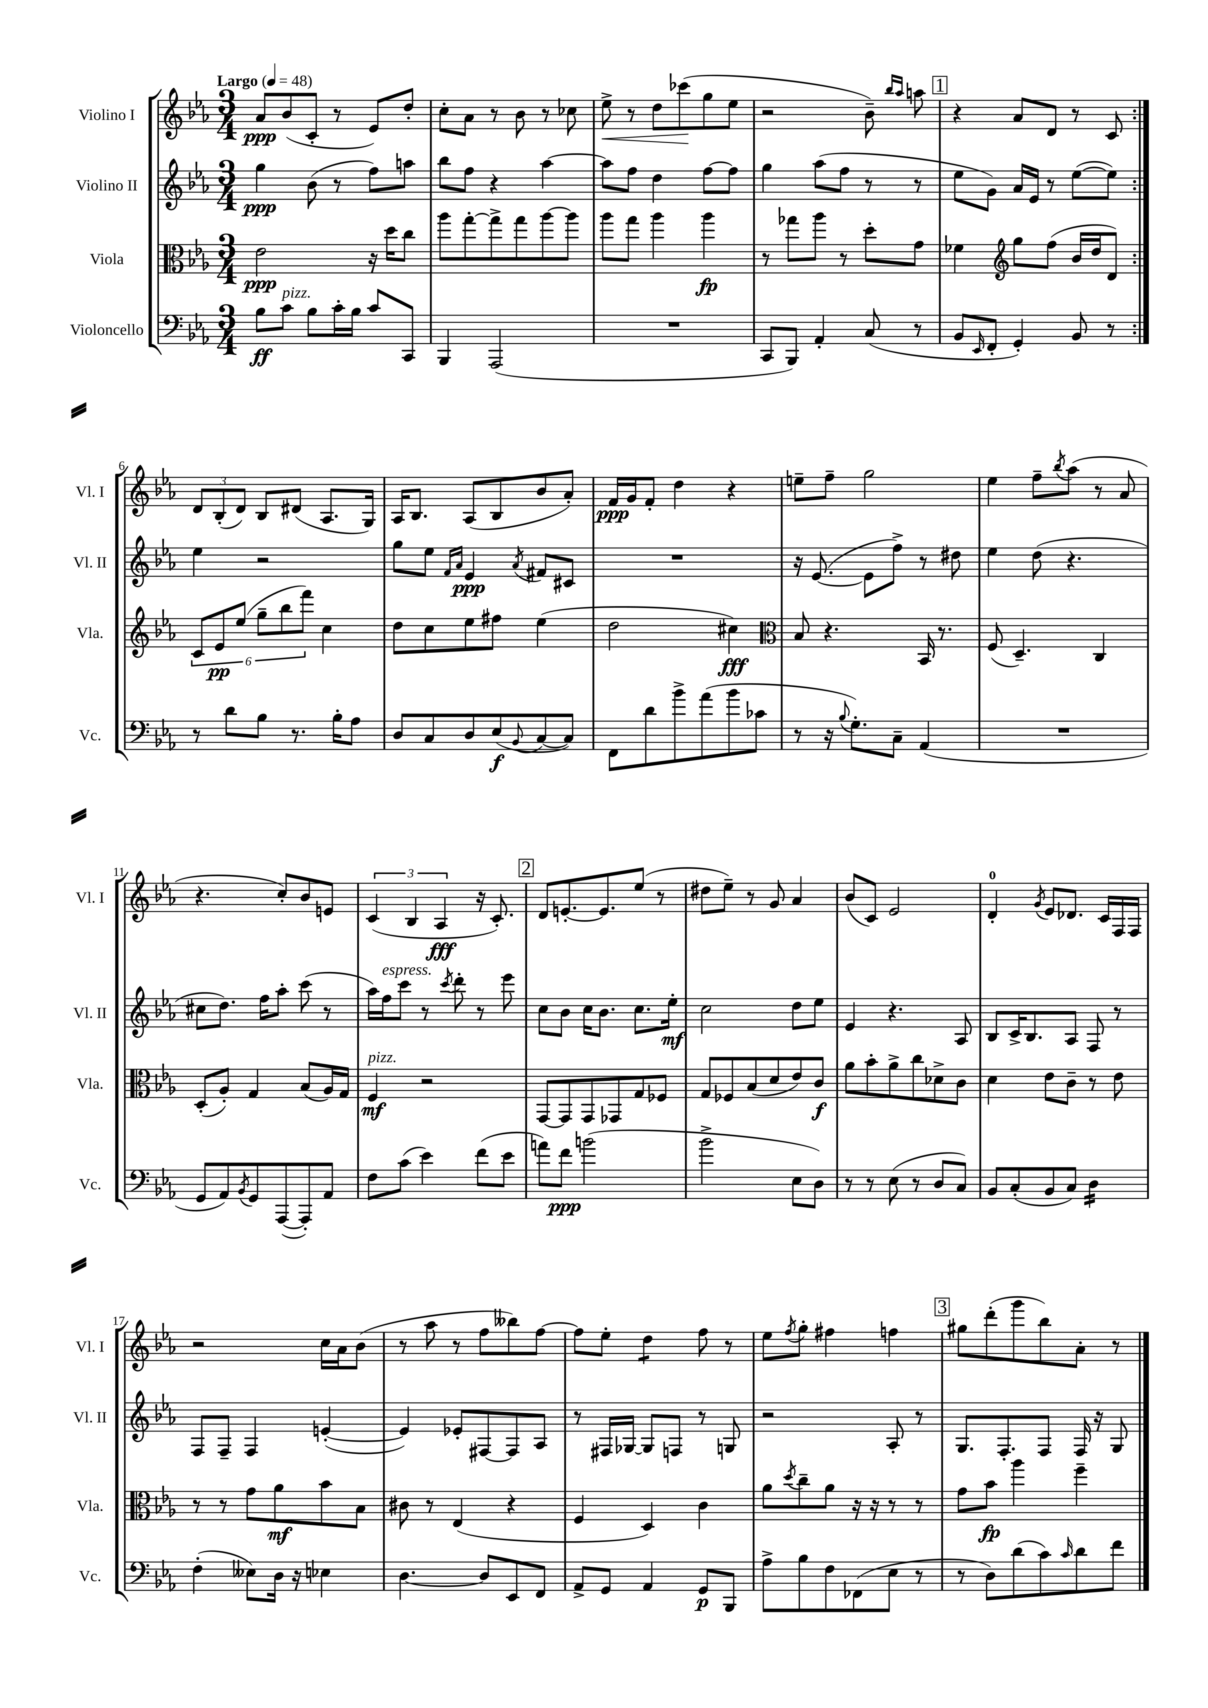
<<
\new StaffGroup <<
\new Staff = "s0" \with { instrumentName = "Violino I" shortInstrumentName = "Vl. I" } {
    \clef treble \key ees \major \numericTimeSignature \time 3/4 \tempo "Largo" 4 = 48
    \repeat volta 2 { aes'8\ppp bes'8( c'8-. r8 ees'8) d''8-. |
    c''8-. aes'8 r8 bes'8 r8 ces''8 |
    ees''8->\< r8 d''8 ces'''8\!( g''8 ees''8 |
    r2 bes'8--) \grace { bes''16 aes''16 } a''8 |
    \mark \markup { \box "1" } r4 aes'8 d'8 r8 c'8 | }
    \tuplet 3/2 { d'8 bes8-.( d'8) } bes8 dis'8( aes8. g16) |
    aes16 bes8. aes8( bes8 bes'8 aes'8-.) |
    f'16\ppp g'16 f'8-. d''4 r4 |
    e''8-- f''8-- g''2 |
    ees''4 f''8-- \acciaccatura { bes''8 } aes''8( r8 aes'8 |
    r4. c''8-.) bes'8 e'8 |
    \tuplet 3/2 { c'4( bes4 aes4\fff } r16 c'8.-.) |
    \mark \markup { \box "2" } d'8 e'8.~-. e'8. ees''8( r8 |
    dis''8 ees''8--) r8 g'8 aes'4 |
    bes'8( c'8) ees'2 |
    d'4-0-. \acciaccatura { g'8 } ees'8 des'8. c'16 f16 f16 |
    r2 c''16 aes'16 bes'8( |
    r8 aes''8 r8 f''8 beses''8) f''8~ |
    f''8 ees''8-. d''4:8 f''8 r8 |
    ees''8 \acciaccatura { f''8 } g''8-. fis''4 f''4 |
    \mark \markup { \box "3" } gis''8 d'''8-.( g'''8 bes''8) aes'8-. r8 \bar "|." |
}
\new Staff = "s1" \with { instrumentName = "Violino II" shortInstrumentName = "Vl. II" } {
    \clef treble \key ees \major \numericTimeSignature \time 3/4
    \repeat volta 2 { g''4\ppp bes'8( r8 f''8) a''8 |
    bes''8 f''8 r4 aes''4~ |
    aes''8 f''8 d''4 f''8~ f''8 |
    g''4 aes''8( f''8 r8 r8 |
    \mark \markup { \box "1" } ees''8 g'8) aes'16 ees'16 r8 ees''8~( ees''8) | }
    ees''4 r2 |
    g''8 ees''8 \grace { f'16 aes'16 } ees'4\ppp \acciaccatura { aes'8 } fis'8 cis'8 |
    R2. |
    r16 ees'8.~( ees'8 f''8->) r8 dis''8 |
    ees''4 d''8( r4. |
    cis''8 d''8.) f''16 aes''8-. c'''8( r8 |
    aes''16) f''16^\markup { \italic "espress." } c'''8 r8 \acciaccatura { c'''8 } d'''8-. r8 ees'''8 |
    \mark \markup { \box "2" } c''8 bes'8 c''16 bes'8. c''8. ees''16-.\mf |
    c''2 d''8 ees''8 |
    ees'4 r4. aes8 |
    bes8 c'16-> bes8. aes8 f8 r8 |
    f8 f8-- f4 e'4~-.( |
    e'4) ees'8-. fis8~ fis8 aes8 |
    r8 fis16 ges16~ ges8 f8 r8 g8 |
    r2 aes8-. r8 |
    \mark \markup { \box "3" } g8. f8.-. f8 f16 r16 g8 \bar "|." |
}
\new Staff = "s2" \with { instrumentName = "Viola" shortInstrumentName = "Vla." } {
    \clef alto \key ees \major \numericTimeSignature \time 3/4
    \repeat volta 2 { ees'2\ppp r16 d''16 c''8 |
    aes''8 g''8~-. g''8-> g''8 aes''8~ aes''8 |
    aes''8 g''8 aes''4 aes''4\fp |
    r8 ges''8 aes''8 r8 d''8-. g'8 |
    \mark \markup { \box "1" } fes'4 \clef treble g''8 f''8( bes'16 d''16 d'8) | }
    \tuplet 6/4 { c'8 ees'8\pp ees''8( g''8-- bes''8 f'''8) } c''4 |
    d''8 c''8 ees''8 fis''8 ees''4( |
    d''2 cis''4\fff) |
    \clef alto bes8 r4. bes,16 r8. |
    f8( d4.--) c4 |
    d8-.( aes8-.) g4 bes8( aes16) g16 |
    f4\mf^\markup { \italic "pizz." } r2 |
    \mark \markup { \box "2" } g,8~ g,8 g,8 ges,8 g8 fes8 |
    g8 fes8 bes8( d'8 ees'8) c'8\f |
    aes'8 bes'8-. aes'8-> c''8 des'8-> c'8 |
    d'4 ees'8 c'8-- r8 ees'8 |
    r8 r8 g'8 aes'8\mf bes'8 bes8 |
    cis'8 r8 ees4( r4 |
    f4 d4) c'4 |
    aes'8 \acciaccatura { d''8 } c''8-- aes'8 r16 r16 r8 r8 |
    \mark \markup { \box "3" } g'8 bes'8\fp aes''4 f''4-- \bar "|." |
}
\new Staff = "s3" \with { instrumentName = "Violoncello" shortInstrumentName = "Vc." } {
    \clef bass \key ees \major \numericTimeSignature \time 3/4
    \repeat volta 2 { bes8\ff c'8^\markup { \italic "pizz." } bes8 c'16-. bes16 c'8 c,8 |
    bes,,4 aes,,2( |
    R2. |
    c,8 bes,,8) aes,4-. c8( r8 |
    \mark \markup { \box "1" } bes,8 \grace { ees,16 } f,8-. g,4-.) bes,8 r8 | }
    r8 d'8 bes8 r8. bes16-. aes8 |
    d8 c8 d8 ees8\f( \appoggiatura { bes,8 } c8~ c8) |
    f,8 d'8 bes'8-> aes'8( bes'8 ces'8 |
    r8 r16 \appoggiatura { bes8 } g8.-.) c8-- aes,4( |
    R2. |
    g,8 aes,8) \acciaccatura { bes,8 } g,8 aes,,8~( aes,,8-.) aes,8 |
    f8 c'8( ees'4) f'8( ees'8 |
    \mark \markup { \box "2" } a'8) f'8\ppp b'2( |
    bes'2-> ees8 d8) |
    r8 r8 ees8( r8 d8 c8) |
    bes,8 c8-.( bes,8 c8) d4:16 |
    f4-.( eeses8) d16 r16 ees4 |
    d4.~ d8 ees,8 f,8 |
    aes,8-> g,8 aes,4 g,8\p bes,,8 |
    aes8-> bes8 f8 fes,8( ees8 r8 |
    \mark \markup { \box "3" } r8 d8) d'8( c'8) \grace { c'16 } d'8 f'8 \bar "|." |
}
>>
>>
